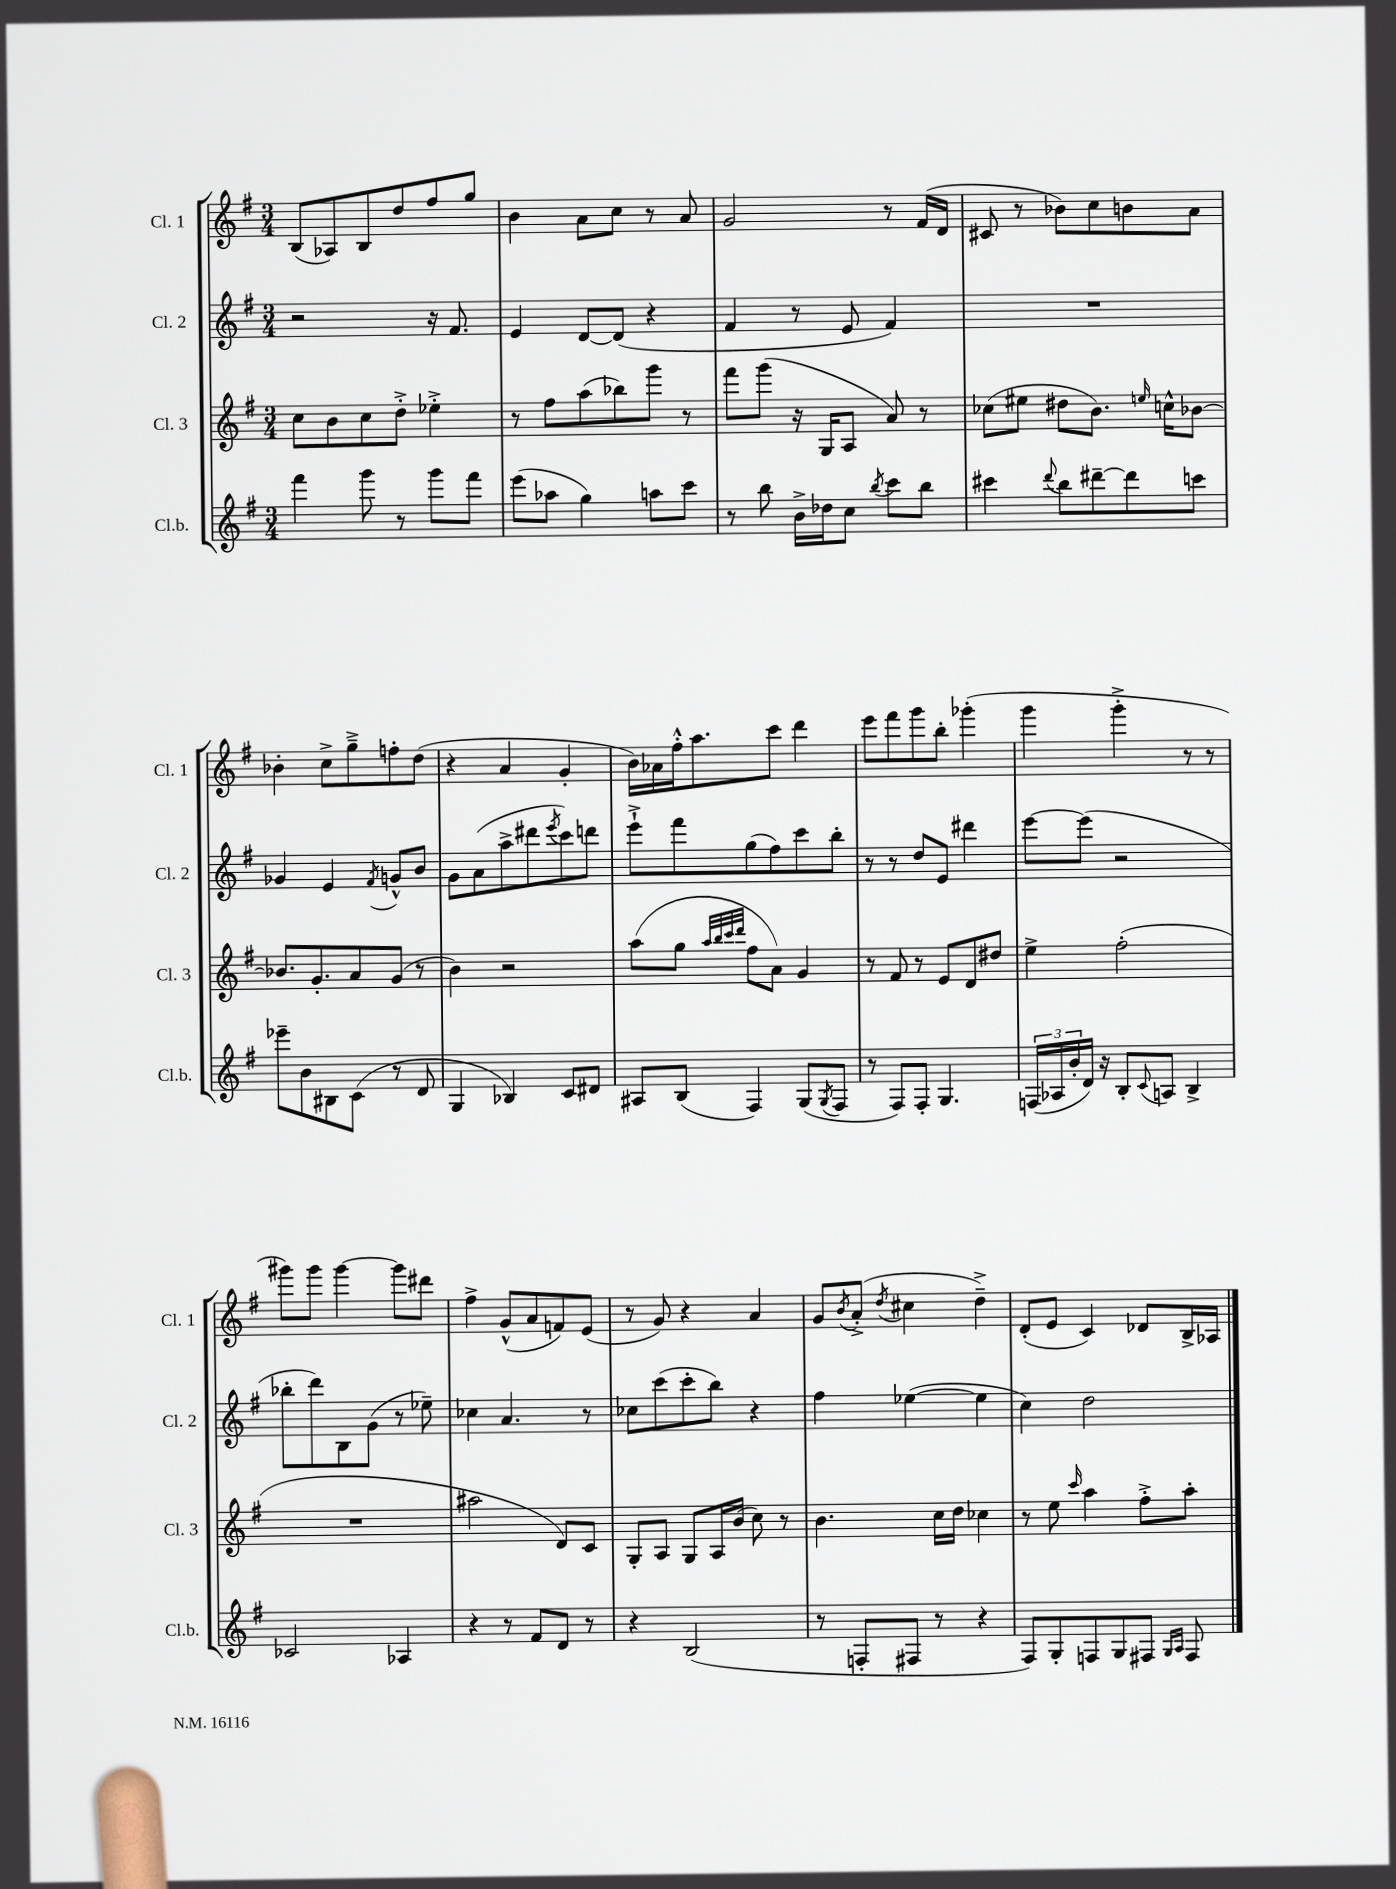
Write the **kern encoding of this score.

**kern	**kern	**kern	**kern
*staff4	*staff3	*staff2	*staff1
*clefG2	*clefG2	*clefG2	*clefG2
*k[f#]	*k[f#]	*k[f#]	*k[f#]
*M3/4	*M3/4	*M3/4	*M3/4
4fff#	8cc	2r	(8B
.	8b	.	8A-)
8ggg	8cc	.	8B
8r	8dd'^	.	8dd
8ggg	4ee-'^	16r	8ff#
.	.	8.f#	.
8fff#	.	.	8gg
=	=	=	=
(8eee	8r	4e	4b
8aa-	8ff#	.	.
4gg)	(8aa	[8d	8a
.	8bb-)	(8d]	8cc
8aa	8ggg	4r	8r
8ccc	8r	.	8a
=	=	=	=
8r	8fff#	4f#	2g
8bb	(8ggg	.	.
16b^	16r	8r	.
16dd-	16G	.	.
8cc	8A	8e	.
8qbb	.	.	.
8ccc	8a)	4f#)	8r
8bb	8r	.	(16f#
.	.	.	16d
=	=	=	=
4ccc#	(8cc-	2.r	8c#
.	8ee#	.	8r
8qqddd	.	.	.
8bb	8dd#	.	8b-)
[8ddd#~	8.b)	.	8cc
8ddd#]	.	.	8b
.	16qqee	.	.
.	16cc^^	.	.
8ccc	[8b-	.	8a
=	=	=	=
8eee-~	8.b-]	4g-	4b-'
8b	.	.	.
.	8.g'	.	.
8B#	.	4e	8cc^
(8c	8a	.	8gg~^
.	.	8qf#	.
8r	(8g	8g^^	8ff'
8d	8r	8b	(8dd
=	=	=	=
4G	4b)	8g	4r
.	.	(8a	.
4B-)	2r	8aa^	4a
.	.	8ddd#	.
.	.	8qeee	.
8c	.	8ccc)	4g'
8d#	.	8ddd	.
=	=	=	=
8A#	(8aa	8eee`^	16b)
.	.	.	16a-
(8B	8gg	8fff#	16ff#'^^
.	.	.	8.aa
.	32qqaa	.	.
.	32qqbb	.	.
.	32qqccc	.	.
.	32qqddd	.	.
4F#)	8ff#	(8gg	.
.	8a)	8ff#)	8ccc
(8G	4g	8ccc	4ddd
8qG	.	.	.
8F#	.	8bb'	.
=	=	=	=
8r	8r	8r	8eee
8F#)	8f#	8r	8fff#
8F#'	8r	8dd	8ggg
4.G	8e	8e	8bb'
.	8d	4ddd#	(4ggg-'
.	8dd#	.	.
=	=	=	=
(24F	4ee^	[8eee	4ggg
24A-	.	.	.
24b'	.	.	.
16d)	.	(8eee]	.
16r	.	.	.
8B'	(2ff#'	2r	4ggg'^
8qqc	.	.	.
8A	.	.	.
4B^	.	.	8r
.	.	.	8r
=	=	=	=
2c-	2.r	8bb-'	8ggg#)
.	.	8ddd)	8ggg#
.	.	8B	[4ggg#
.	.	(8g	.
4A-	.	8r	8ggg#]
.	.	8ee-~)	8ddd#
=	=	=	=
4r	2aa#	4cc-	4ff#^
8r	.	4.a	(8g^^
8f#	.	.	8a
8d	8d)	.	8f)
8r	8c	8r	(8e
=	=	=	=
4r	8G'	8cc-	8r
.	8A	(8ccc	8g)
(2B	8G	8ccc'	4r
.	16A	8bb)	.
.	(16b	.	.
.	8cc)	4r	4a
.	8r	.	.
=	=	=	=
8r	4.b	4ff#	8g
.	.	.	8qb
8F'	.	.	(8a'^
.	.	.	8qdd
8F#	.	([4ee-	4cc#
8r	16cc	.	.
.	16dd	.	.
4r	4cc-	4ee-]	4dd~^)
=	=	=	=
8F#)	8r	4cc)	(8d'
8G'	8ee	.	8e
.	16qqccc	.	.
8F	4aa	2dd	4c)
8G	.	.	.
8F#	8ff#'^	.	8d-
16qqG	.	.	.
16qqA	.	.	.
8F#	8aa'	.	16B^
.	.	.	16A-
==	==	==	==
*-	*-	*-	*-
